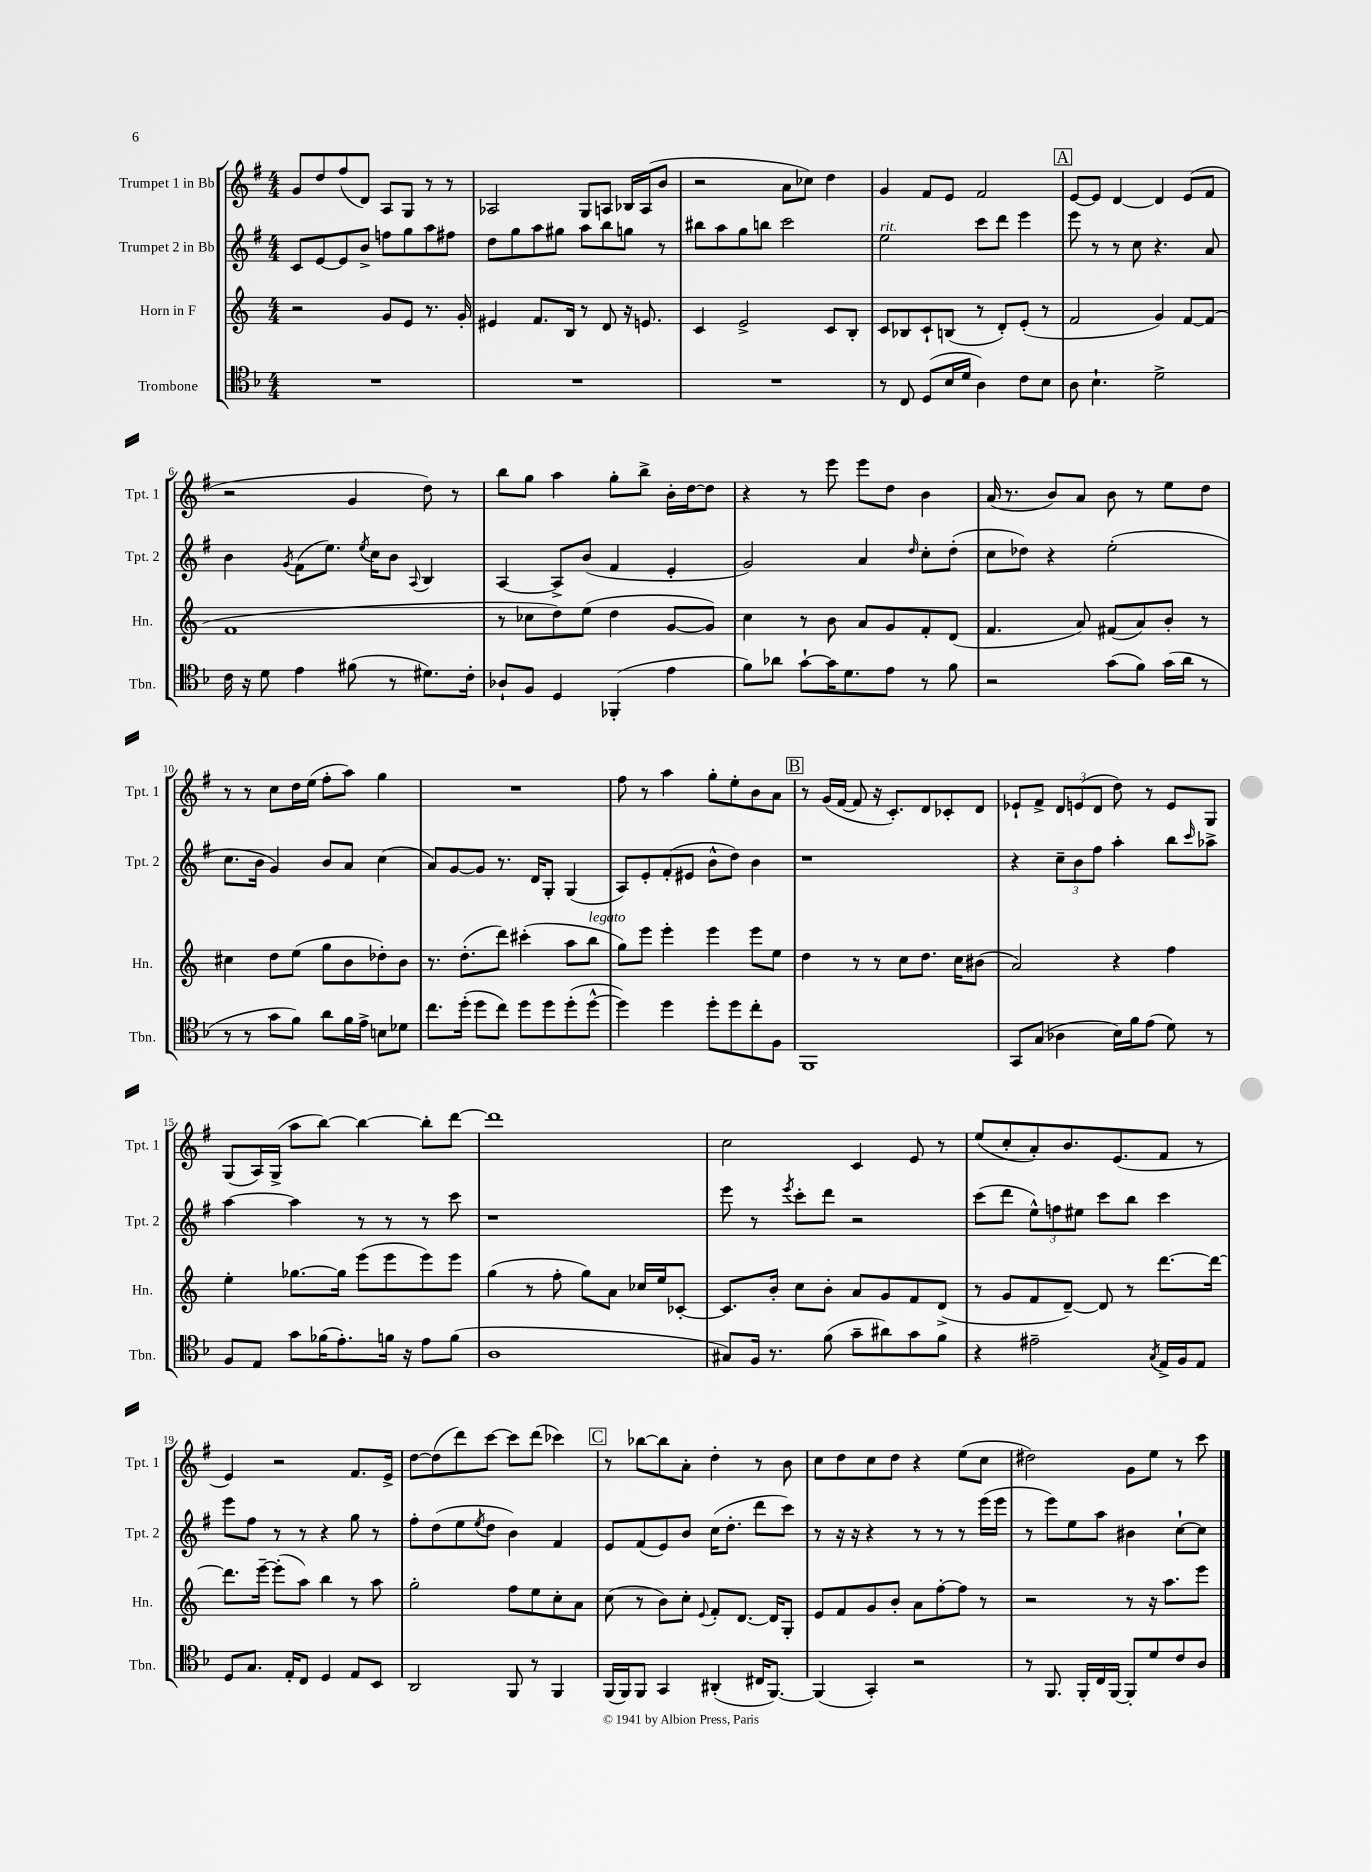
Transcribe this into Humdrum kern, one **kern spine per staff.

**kern	**kern	**kern	**kern
*staff4	*staff3	*staff2	*staff1
*clefC4	*clefG2	*clefG2	*clefG2
*k[b-]	*k[]	*k[f#]	*k[f#]
*M4/4	*M4/4	*M4/4	*M4/4
1r	2r	8c	8g
.	.	[8e	8dd
.	.	8e]	(8ff#
.	.	8b^	8d)
.	8g	8ff	8A
.	8e	8gg	8G
.	8.r	8aa	8r
.	.	8ff#	8r
.	16g'	.	.
=	=	=	=
1r	4e#	8dd	2A-
.	.	8gg	.
.	8.f	8aa	.
.	.	8gg#	.
.	16B	.	.
.	8r	8aa	8G
.	8d	8bb	8A
.	16r	8gg	16B-
.	8.e	.	(16A
.	.	8r	8b
=	=	=	=
1r	4c	8bb#	2r
.	.	8aa	.
.	2e^	8gg	.
.	.	8bb	.
.	.	2ccc	8a
.	.	.	8cc-)
.	8c	.	4dd
.	8B'	.	.
=	=	=	=
8r	8c	2ee	4g
8C	8B-	.	.
(8D	8c`	.	8f#
16B-	(8B	.	8e
16d	.	.	.
4A)	8r	8ccc	2f#
.	8d')	8ddd	.
8c	(8e'	4eee	.
8B-	8r	.	.
=	=	=	=
8A	2f	8eee	[8e
4.B-`	.	8r	8e]
.	.	8r	[4d
.	.	8cc	.
2d^	4g)	4.r	4d]
.	[8f	.	(8e
.	(8f]	8a	8f#
=	=	=	=
16c	1f	4b	2r
16r	.	.	.
8d	.	.	.
.	.	8qg	.
4e	.	(8f#	.
.	.	8.ee)	.
(8f#	.	.	4g
.	.	8qee	.
.	.	16cc	.
8r	.	8b	.
.	.	8qqA	.
8.d#)	.	4B	8dd)
.	.	.	8r
16c'	.	.	.
=	=	=	=
8A-`	8r	[4A	8bb
8F	8cc-	.	8gg
4D	8dd)	8A^]	4aa
.	(8ee	(8b	.
(4FF-'	4dd	4f#	8gg'
.	.	.	8bb^
4e	[8g	4e'	16b'
.	.	.	[16dd
.	8g])	.	8dd]
=	=	=	=
8f)	4cc	2g)	4r
8a-	.	.	.
[8g`	8r	.	8r
16g]	8b	.	8eee
8.d	.	.	.
.	8a	4a	8eee
8e	8g	.	8dd
.	.	16qqdd	.
8r	8f'	8cc'	4b
8f	(8d	(8dd'	.
=	=	=	=
2r	4.f	8cc	(16a
.	.	.	8.r
.	.	8dd-)	.
.	.	4r	8b)
.	8a)	.	8a
(8g	(8f#	(2ee'	8b
8f)	8a)	.	8r
(16g	8b'	.	8ee
16a	.	.	.
8r	8r	.	8dd
=	=	=	=
8r	4cc#	8.cc	8r
8r	.	.	8r
.	.	16b	.
8g	8dd	4g)	8cc
8f)	(8ee	.	16dd
.	.	.	(16ee
8a	8gg	8b	8ff#'
16f	8b	8a	8aa)
16e^	.	.	.
8B	8dd-')	(4cc	4gg
8d-	8b	.	.
=	=	=	=
8.cc	8.r	8a)	1r
.	.	[8g	.
(16dd'	(8.dd'	.	.
8dd	.	8g]	.
8cc)	8ddd)	8.r	.
8dd	(4ccc#'	.	.
.	.	16d	.
8dd	.	8G'	.
(8dd'	8aa	(4G	.
[8dd^^	8bb	.	.
=	=	=	=
4dd])	8gg)	8A)	8ff#
.	8eee	8e'	8r
4dd	4eee'	(8f#'	4aa
.	.	8e#	.
8dd'	4eee	8b^^	8gg'
8dd	.	8dd)	8ee'
8cc'	8eee	4b	8b
8F	8ee	.	8a
=	=	=	=
1FF	4dd	1r	8r
.	.	.	(16g
.	.	.	[16f#
.	8r	.	8f#]
.	8r	.	16r
.	.	.	8.c')
.	8cc	.	.
.	8.dd	.	8d
.	.	.	8c-'
.	16cc	.	.
.	(8b#	.	8d
=	=	=	=
8GG	2a)	4r	8e-`
(8G	.	.	8f#^
4A-	.	12cc~	12d
.	.	12b	(12e
.	.	12ff#	12d
16B-)	4r	4aa'	8dd)
16f	.	.	.
(8e	.	.	8r
8d)	4ff	8bb	8e
.	.	16qqccc	.
8r	.	8aa-^	8G
=	=	=	=
8F	4ee'	[4aa	(8G
8E	.	.	16A)
.	.	.	(16G^
8g	[8.gg-	4aa]	8aa
(16f-	.	.	[8bb)
8.e')	16gg-]	.	.
.	(8eee	8r	4bb_
16f	8eee	8r	.
16r	.	.	.
8e	8eee)	8r	8bb']
(8f	8eee	8ccc	[8ddd
=	=	=	=
1A	(4gg	1r	1ddd]
.	8r	.	.
.	8ff'	.	.
.	8gg)	.	.
.	8a	.	.
.	16cc-	.	.
.	16ee	.	.
.	[8c-'	.	.
=	=	=	=
8G#)	8.c-]	8eee	2cc
16F	.	8r	.
8.r	16b'	.	.
.	.	8qeee	.
.	8cc	8ccc'	.
(8f	8b'	8ddd	.
8g~	8a	2r	4c
8a#)	8g	.	.
8g	8f	.	8e
8f	(8d^	.	8r
=	=	=	=
4r	8r	(8ccc	(8ee
.	8g	8ddd	8cc'
2e#~	8f	12ee^^)	8a')
.	.	12ff	.
.	[8d~)	.	8.b
.	.	12ee#	.
.	8d]	8ccc	.
.	.	.	(8.e
.	8r	8bb	.
8qG	.	.	.
16E^	[8.ddd	4ccc	8f#
16F	.	.	.
8E	.	.	8r
.	16ddd_	.	.
=	=	=	=
8D	8.ddd]	8eee	4e)
8.G	.	8ff#	.
.	[16eee~	.	.
.	(8eee']	8r	2r
16E'	.	.	.
8C	8aa)	8r	.
4D	4bb	4r	.
8E	8r	8gg	8.f#
8BB-	8aa	8r	.
.	.	.	16e^
=	=	=	=
2AA	2gg'	8ff#'	[8dd
.	.	(8dd	(8dd]
.	.	8ee	8ddd)
.	.	8qee	.
.	.	8dd	[8ccc
8FF	8ff	4b)	8ccc]
8r	8ee	.	(8ddd
4FF	8cc'	4f#	4ccc-)
.	8a	.	.
=	=	=	=
(16FF	(8cc	8e	8r
16FF)	.	.	.
8FF	8r	(8f#	[8bb-
4GG	8b)	8e)	8bb-]
.	8cc'	8b	8a'
.	8qqe	.	.
(4AA#'	8f'	(16cc	4dd'
.	.	8.dd'	.
.	[8.d	.	.
16C#	.	8ddd	8r
[8.FF)	16d]	.	.
.	8G'	8ccc)	8b
=	=	=	=
(4FF]	8e	8r	8cc
.	8f	16r	8dd
.	.	16r	.
4GG')	8g	4r	8cc
.	8b'	.	8dd
2r	8a	8r	4r
.	[8ff'	8r	.
.	8ff]	8r	(8ee
.	8r	(16eee	8cc
.	.	16eee	.
=	=	=	=
8r	2r	8r	2dd#)
8.FF	.	8eee)	.
.	.	8ee	.
16FF'	.	.	.
16C	.	8aa	.
[16FF	.	.	.
8FF']	8r	4b#	8g
8d	16r	.	8ee
.	8.aa	.	.
8c	.	[8cc`	8r
8A	8eee	8cc]	8ccc
==	==	==	==
*-	*-	*-	*-
